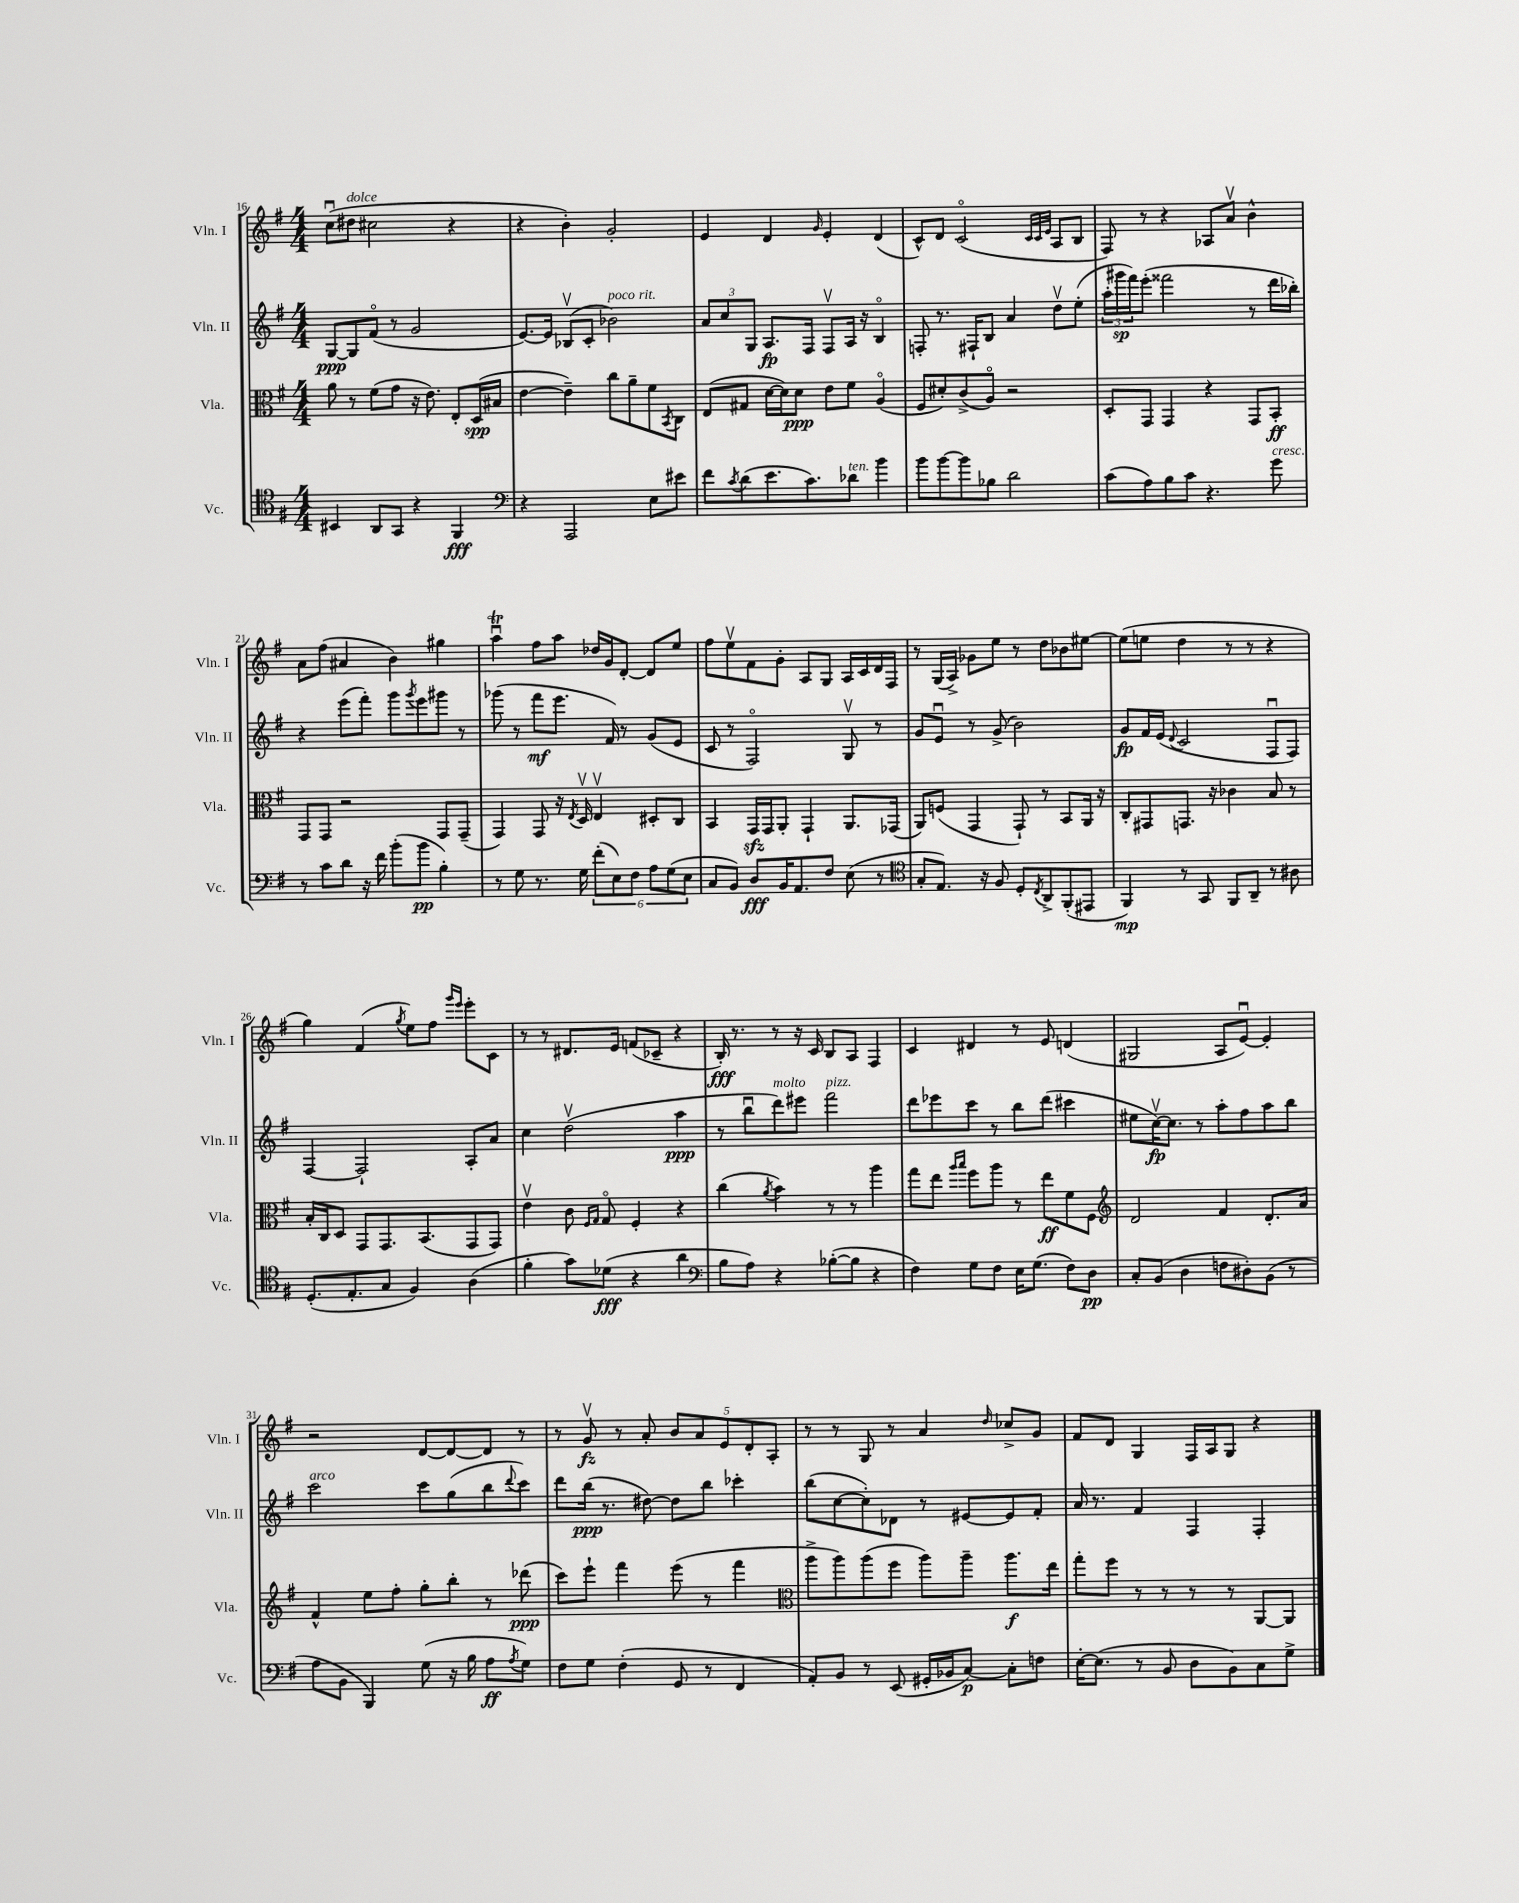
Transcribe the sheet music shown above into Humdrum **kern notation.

**kern	**kern	**kern	**kern
*staff4	*staff3	*staff2	*staff1
*clefC4	*clefC3	*clefG2	*clefG2
*k[f#]	*k[f#]	*k[f#]	*k[f#]
*M4/4	*M4/4	*M4/4	*M4/4
4BB#	8a	[8G	(8ccu
.	8r	8G]	8dd#
8AA	(8f#	(8f#o	2cc#
8GG	8g	8r	.
4r	16r	2g	.
.	8.e)	.	.
4FF#	8E'	.	4r
.	(16D	.	.
.	16B#	.	.
=	=	=	=
*clefF4	*	*	*
4r	[4e	[8.e)	4r
.	.	16e]	.
2AAA	4e~])	(8B-v	4b')
.	.	8c'	.
.	8cc	2b-)	2g'
.	8a~	.	.
8E	8f#	.	.
.	8qBB	.	.
8e#	8C	.	.
=	=	=	=
8f#	(8E	12a	4e
.	.	12cc	.
8qc	.	.	.
(8d	8G#	.	.
.	.	12G	.
8.e	[16d	8.A	4d
.	16d])	.	.
.	8d	.	.
8.c)	.	16F#	.
.	.	.	16qqg
.	8e	8F#v	4e'
8d-	8f#	16A	.
.	.	16r	.
4b	(4Ao	4Bo	(4d
=	=	=	=
8b	8F#	8F'	8c^^)
[8b	8d#')	8.r	8d
8b]	(8c^	.	(2co
.	.	16F#`	.
8B-	8Ao)	8B	.
2d	2r	4a	.
.	.	.	32qqc
.	.	.	32qqc
.	.	.	32qqe
.	.	8ddv	8A
.	.	(8ee'	8B
=	=	=	=
(8c	8D'	24aa'	8F#)
.	.	24ggg#	.
.	.	24fff#)	.
8A)	8GG	(8eee'	8r
8B	4GG	2fff##	4r
8c	.	.	.
4.r	4r	.	8A-
.	.	.	8av
.	8GG	8r	4b^^
8g	8BB'	16ddd	.
.	.	16bb-')	.
=	=	=	=
8r	8GG	4r	8a
8c	8GG	.	(8ff#
8d	2r	(8eee	4a#
16r	.	8fff#')	.
16f#	.	.	.
(8b'	.	8ggg	4b)
.	.	8qggg	.
8b	.	8eee	.
4B')	8GG	8ggg#	4gg#
.	(8GG~	8r	.
=	=	=	=
8r	4GG)	(8ggg-	4aau
8G	.	8r	.
8.r	8GG	8fff#	8ff#
.	16r	8.eee	8aa
.	8qE	.	.
16G	16Dv	.	.
(12f#'	4Ev	.	16dd-
.	.	16f#)	16g
12E)	.	.	.
.	.	8r	[8d'
12F#	.	.	.
12A	8D#'	(8g	8d]
(12G	.	.	.
.	8C	8e	8ee
12E	.	.	.
=	=	=	=
8C	4BB	8c	8ff#
8BB)	.	8r	8eev
8D	16GG	2F#o)	8f#
.	16GG	.	.
16BB	8AA'	.	8g'
8.AA	.	.	.
.	4GG`	.	8A
8F#	.	.	8G
(8E	8.AA	8Gv	16A
.	.	.	16c
8r	.	8r	16d
.	(16GG-	.	16F#
=	=	=	=
*clefC4	*	*	*
8G'	8AA)	8g	8r
8.E)	(8F	8eu	(16G
.	.	.	16A^)
.	4GG	8r	8g-
16r	.	.	.
8F#	.	(8g^	8ee
8D'	8GG`)	2b)	8r
8qC	.	.	.
8AA^	8r	.	8dd
(8FF#'	8BB	.	8b-
8EE#	16AA	.	[8ee#
.	16r	.	.
=	=	=	=
4FF#)	8C'	8g	(8ee#]
.	8GG#	16f#	8ee
.	.	(16e	.
.	.	8qqd	.
8r	8.GG	2c	4dd
8GG	.	.	.
.	16r	.	.
8FF#	4c-	.	8r
8AA~	.	.	8r
8r	8B	8F#u	4r
8A#	8r	8F#)	.
=	=	=	=
(8.D'	16B'	[4F#	4gg)
.	16C	.	.
.	8D	.	.
8.E'	.	.	.
.	8GG	2F#`]	(4f#
8G	8.GG	.	.
.	.	.	8qgg
4F#)	.	.	8ee)
.	(8.BB	.	.
.	.	.	8ff#
.	.	.	16qqggg
.	.	.	16qqeee
(4A	8GG	8A'	8eee'
.	8GG)	8a	8c
=	=	=	=
4f#'	4ev	4cc	8r
.	.	.	8r
8g)	8c	(2ddv	8.d#
.	16qqF#	.	.
.	16qqG	.	.
(8d-	8Go	.	.
.	.	.	16e
4r	4F#'	.	(8f
.	.	.	8c-~
4a	4r	4aa	4r
=	=	=	=
*clefF4	*	*	*
8B	(4cc	8r	16B')
.	.	.	8.r
8A)	.	8bbu	.
.	8qa	.	.
4r	4b)	8ddd)	8r
.	.	8eee#	16r
.	.	.	16c
([8B-'	8r	2fff#	8B
8B-]	8r	.	8A
4r	4aa	.	4F#
=	=	=	=
4F#)	8gg	8ddd	4c
.	8ee	8eee-	.
.	16qqaa	.	.
.	16qqbb	.	.
8G	8ff#	8ccc	4d#
8F#	8aa	8r	.
16E	8r	8bb	8r
(8.G	.	.	.
.	8ee	(8ddd	8e
8F#)	8f#	4ccc#	(4d
8D	8F#	.	.
=	=	=	=
*	*clefG2	*	*
8C'	2d	8ee#	2G#
(8BB	.	[16ccv)	.
.	.	8.cc]	.
4D	.	.	.
.	.	8r	.
8F	4f#	8aa'	8A
8D#')	.	8ff#	[8eu)
(8BB	8.d'	8aa	4e']
8r	.	8bb	.
.	16a	.	.
=	=	=	=
8A	4f#^^	2ccc	2r
8BB	.	.	.
4BBB)	8ee	.	.
.	8ff#'	.	.
(8G	8gg'	8ccc	[8d
16r	8bb'	(8gg	8d_
16B	.	.	.
8A	8r	8bb	8d]
8qA	.	8qqddd	.
8G)	(8ddd-	8ccc)	8r
=	=	=	=
8F#	8ccc)	8ddd	8r
8G	8eee`	(16bb	8gv
.	.	8.r	.
(4F#'	4fff#	.	8r
.	.	[8dd#)	8a'
8GG	(8eee	8dd#]	10b
.	.	.	10a
8r	8r	8bb	.
.	.	.	10e
4FF#	4fff#	4ccc-'	.
.	.	.	10d'
.	.	.	10A'
=	=	=	=
*	*clefC3	*	*
8AA')	8aa^	(8bb	8r
8BB	8aa)	[8cc	8r
8r	(8aa	8cc'])	8G
(8EE	8ff#	8d-	8r
16GG#'	8aa)	8r	4a
16BB-	.	.	.
[8C)	8aa~	[8e#	.
.	.	.	16qqdd
8C']	8.aa	8e#]	8cc-^
8F	.	8f#'	8g
.	16ee	.	.
=	=	=	=
[16E'	8gg'	16a	8f#
(8.E]	.	8.r	.
.	8ff#	.	8d
8r	8r	4f#	4G
8BB	8r	.	.
8D	8r	4F#	16F#
.	.	.	16A
8BB)	8r	.	8G
8C	[8AA	4F#'	4r
8G^	8AA]	.	.
==	==	==	==
*-	*-	*-	*-
